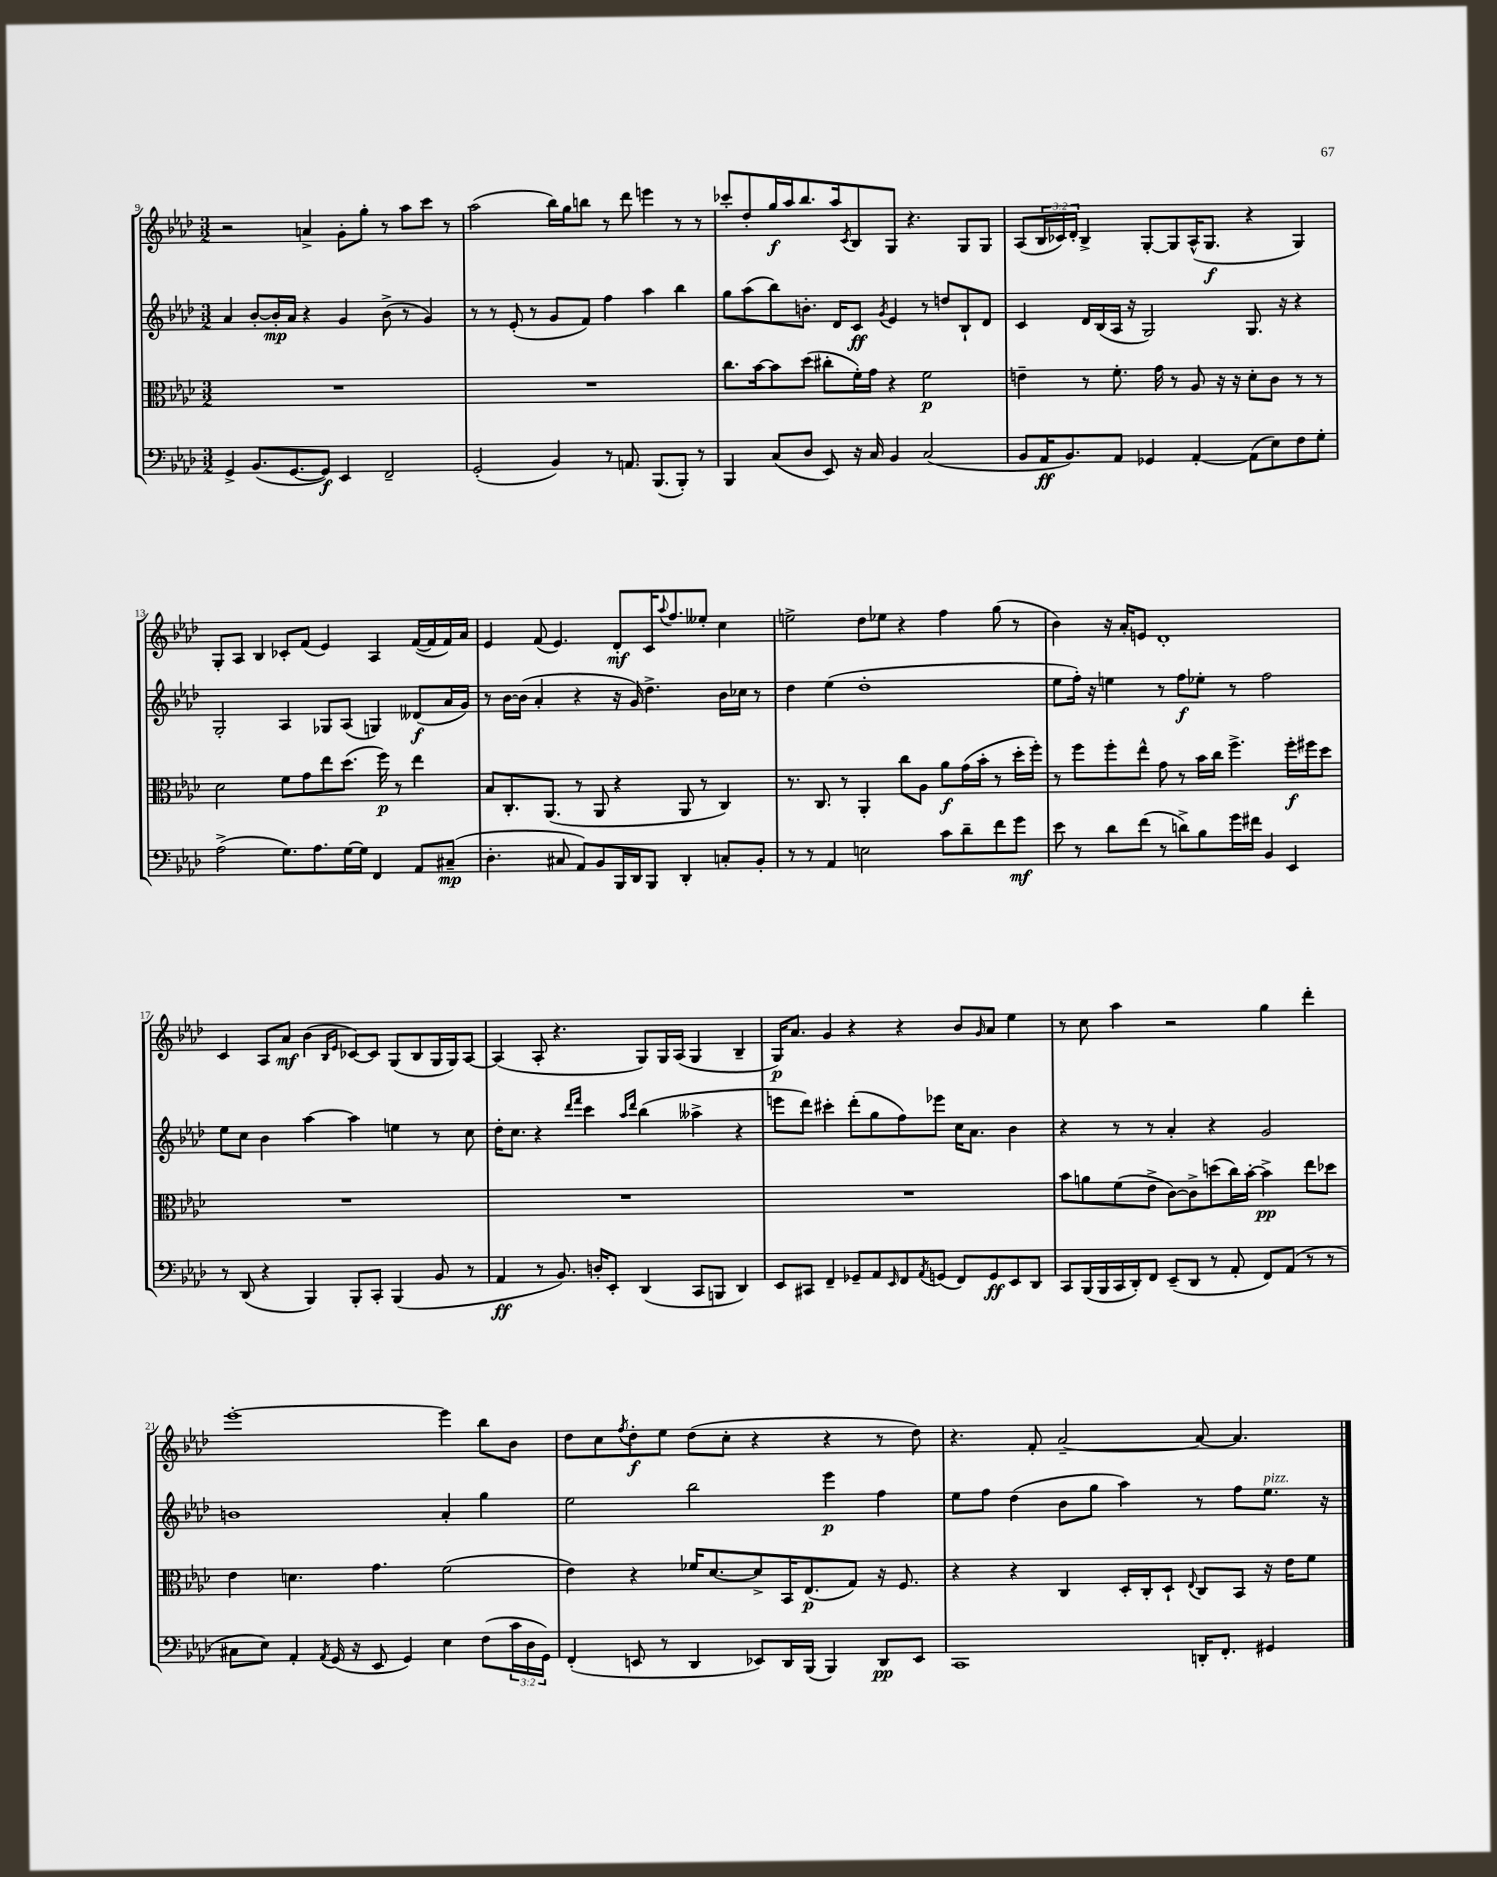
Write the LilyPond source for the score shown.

<<
\new StaffGroup <<
\new Staff = "s0" {
    \clef treble \key aes \major \numericTimeSignature \time 3/2 \override Staff.TupletNumber.text = #tuplet-number::calc-fraction-text
    r2 a'4-> g'8-. g''8-. r8 aes''8 c'''8 r8 |
    aes''2( bes''16) g''16 b''8 r8 des'''8 e'''4 r8 r8 |
    ces'''8-. des''8-. g''16\f aes''16 bes''8. aes''16 \acciaccatura { c'8 } bes8 g8 r4. g8 g8 |
    aes8( \tuplet 3/2 { bes16 ces'16) des'16-. } bes4-> g8~-. g8 aes16-^( g8.\f r4 g4) |
    g8-. aes8 bes4 ces'8-. f'8( ees'4) aes4 f'16~( f'16 f'16) aes'16 |
    ees'4 f'8( ees'4.) des'8-.\mf c'16 \appoggiatura { aes''8 } f''8. eeses''8-. c''4 |
    e''2-> des''8 ees''8 r4 f''4 g''8( r8 |
    bes'4) r16 aes'16-. e'8 des'1-. |
    c'4 aes8 aes'8\mf bes'4( \grace { bes16 ees'16 } ces'8~) ces'8 g8( bes8 g16 g16) aes8~ |
    aes4( aes8-. r4. g8) g16 aes16( g4 bes4-- |
    g16\p) aes'8. g'4 r4 r4 bes'8 \grace { g'16 } aes'8 ees''4 |
    r8 c''8 aes''4 r2 g''4 des'''4-. |
    ees'''1~-. ees'''4 bes''8 bes'8 |
    des''8 c''8 \acciaccatura { f''8 } des''8-.\f ees''8 des''8( c''8-. r4 r4 r8 des''8) |
    r4. f'8-. aes'2~-- aes'8~ aes'4. \bar "|." |
}
\new Staff = "s1" {
    \clef treble \key aes \major \numericTimeSignature \time 3/2
    aes'4 bes'8~-. bes'16-.\mp aes'16 r4 g'4 bes'8->( r8 g'4) |
    r8 r8 ees'8-.( r8 g'8 f'8) f''4 aes''4 bes''4 |
    g''8 aes''8( bes''8) b'8.-. des'16 c'8\ff \acciaccatura { g'8 } ees'4 r8 d''8 bes8-! des'8 |
    c'4 des'16 bes16( aes16 r16 g2) g8. r16 r4 |
    g2-. aes4 ges8 aes8( g4) deses'8\f( aes'16 g'16) |
    r8 bes'16~ bes'16( aes'4-. r4 r16 g'16) des''4.-> bes'16 ces''16 r8 |
    des''4 ees''4( des''1-. |
    ees''8 f''16-.) r16 e''4 r8 f''8\f ees''8-. r8 f''2 |
    ees''8 c''8 bes'4 aes''4~ aes''4 e''4 r8 c''8 |
    des''16-. c''8. r4 \grace { des'''16 f'''16 } c'''4 \grace { aes''16 des'''16 } bes''4( aeses''4-> r4 |
    e'''8 des'''8) cis'''4-. des'''8-.( g''8 f''8) ees'''8 c''16 aes'8. bes'4 |
    r4 r8 r8 aes'4-. r4 g'2 |
    b'1 aes'4-. g''4 |
    ees''2 bes''2 ees'''4\p f''4 |
    ees''8 f''8 des''4( bes'8 g''8 aes''4) r8 f''8 ees''8.^\markup { \italic "pizz." } r16 \bar "|." |
}
\new Staff = "s2" {
    \clef alto \key aes \major \numericTimeSignature \time 3/2
    R1. |
    R1. |
    c''8. bes'16~ bes'8 des''8( cis''8-. f'16-.) g'16 r4 f'2\p |
    e'4-- r8 f'8.-. g'16 r8 aes8 r16 r16 des'8-. c'8 r8 r8 |
    des'2 f'8 g'8 ees''8 des''8.( f''16\p) r8 ees''4 |
    bes8 c8.-. aes,8.( r8 aes,8 r4 aes,8 r8 c4) |
    r8. c8. r8 aes,4-. c''8 aes8 aes'8\f g'16( bes'16-. r8 des''16-. f''16-.) |
    r8 f''8 f''8-. ees''8-^ g'8 r8 bes'16 c''16 f''4.-> f''16-.\f fis''16 des''8 |
    R1. |
    R1. |
    R1. |
    bes'8 a'8 f'8( ees'8-> c'8~) c'8-> d''8( c''16) bes'16~-. bes'4->\pp ees''8 des''8 |
    ees'4 d'4. g'4. f'2( |
    ees'4) r4 fes'16 des'8.~ des'8-> bes,16 ees8.\p( g8) r16 f8. |
    r4 r4 c4 des16-. c16-. des8-! \appoggiatura { ees8 } c8 bes,8 r16 ees'16 f'8 \bar "|." |
}
\new Staff = "s3" {
    \clef bass \key aes \major \numericTimeSignature \time 3/2 \override Staff.TupletNumber.text = #tuplet-number::calc-fraction-text
    g,4-> bes,8.( g,8.~ g,8\f) ees,4 f,2-- |
    g,2-.( bes,4) r8 a,8. bes,,8.( bes,,8-.) r8 |
    bes,,4 c8( des8 ees,8) r16 c16 bes,4 c2( |
    bes,8 aes,16\ff bes,8.) aes,8 ges,4 aes,4~-. aes,8( ees8) f8 g8-. |
    aes2->( g8.) aes8. g16~ g16 f,4 aes,8 cis8--\mp( |
    des4.-. cis8 aes,8) bes,8 bes,,16 des,16 bes,,8 des,4-. c8-. bes,8-. |
    r8 r8 aes,4 e2 c'8 des'8-- f'8 g'8\mf |
    ees'8 r8 des'8 f'8( r8 d'8->) bes8 g'16 fis'16 bes,4 ees,4 |
    r8 des,8( r4 bes,,4) bes,,8-. c,8-. bes,,4( bes,8 r8 |
    aes,4\ff r8 bes,8.) d16-. ees,8-. des,4( c,8 b,,8 des,4) |
    ees,8 cis,8 f,4-- ges,8-- aes,8 \grace { ees,16 } f,8 \acciaccatura { aes,8 } g,8( f,8) g,8\ff ees,8 des,8 |
    c,8 bes,,16( bes,,16 c,16 des,16-.) f,8 ees,8--( des,8 r8 aes,8-. f,8) aes,8( r8 r8 |
    cis8 ees8) aes,4-. \acciaccatura { aes,8 } g,16( r16 ees,8 g,4) ees4 f8( \tuplet 3/2 { c'16 des16 g,16) } |
    f,4-.( e,8 r8 des,4 ees,8) des,16 bes,,16( bes,,4) des,8\pp ees,8 |
    c,1 d,16-. f,8.-. gis,4 \bar "|." |
}
>>
>>
\layout { \context { \Score currentBarNumber = #9 } }
